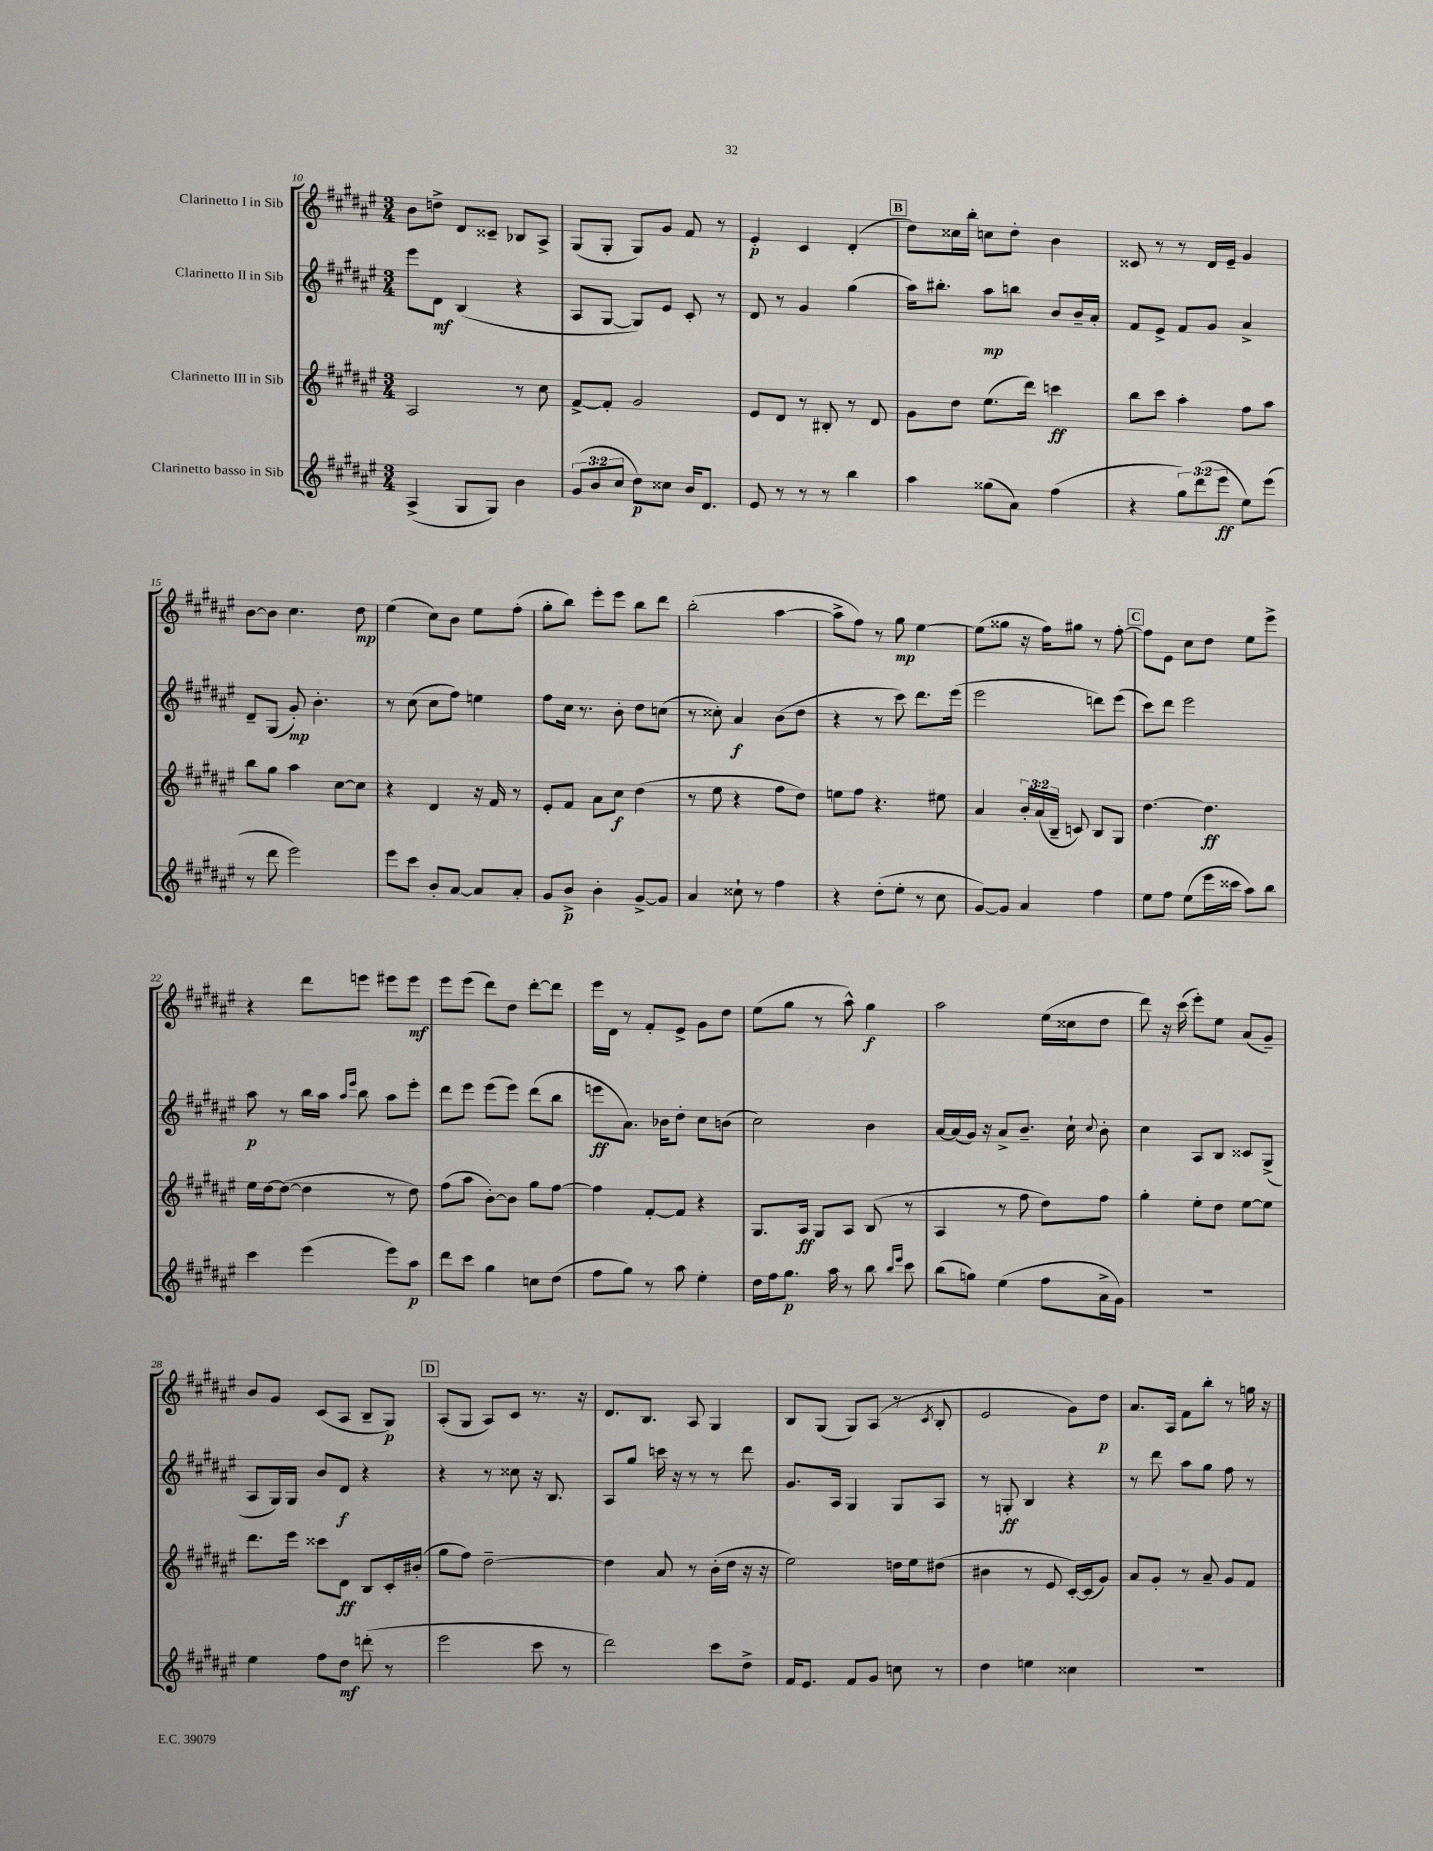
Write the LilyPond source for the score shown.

<<
\new StaffGroup <<
\new Staff = "s0" \with { instrumentName = "Clarinetto I in Sib" } {
    \clef treble \key fis \major \numericTimeSignature \time 3/4
    \autoBeamOff b'8[ d''8]-> dis'8[ cisis'8]-- bes8[ ais8]-> |
    gis8[( gis8]-. gis8[) gis'8] fis'8 r8 |
    eis'4-.\p cis'4 dis'4-.( |
    \mark \markup { \box "B" } dis''8[) cisis''16 b''16]-. c''8[ dis''8]-. b'4 |
    cisis'8 r8 r8 dis'16[ eis'16]-- gis'4 |
    b'8[~ b'8] cis''4. dis''8\mp |
    eis''4( cis''8[) b'8] eis''8[ fis''8]-.( |
    gis''8[-. b''8]) eis'''8[-. eis'''8] b''8[ dis'''8] |
    b''2-.( ais''4~ |
    ais''8[-> fis''8]) r8 gis''8\mp eis''4~ |
    eis''8[( gisis''8] r16 fis''16[) gis''8] r8 fis''8~-. |
    \mark \markup { \box "C" } fis''8[ eis'8] cis''8[ dis''8] eis''8[ eis'''8]-> |
    r4 dis'''8[ e'''8] eis'''8[ eis'''8]\mf |
    eis'''8[ eis'''8]( dis'''8[) dis''8] dis'''8[~-. dis'''8] |
    eis'''16[ dis'16] r8 fis'8[-. eis'8]-> gis'8[ dis''8] |
    eis''8[( gis''8] r8 ais''8-^) gis''4\f |
    ais''2 eis''16[( cisis''16 dis''8] |
    dis'''8) r16 cis'''16( eis'''8[-.) eis''8] ais'8[( gis'8]--) |
    b'8[ gis'8] cis'8[( ais8] b8[-- gis8]\p) |
    \mark \markup { \box "D" } ais8[-.( gis8] ais8[) cis'8] r8. r16 |
    dis'8.[ b8.] ais8 gis4 |
    b8[ gis8]( gis8[) ais8]( r8 \acciaccatura { cis'8 } b8-. |
    eis'2 gis'8[) dis''8]\p |
    ais'8.[ ais16] fis'8[ b''8]-. r8 g''16 r16 \bar "|." |
}
\new Staff = "s1" \with { instrumentName = "Clarinetto II in Sib" } {
    \clef treble \key fis \major \numericTimeSignature \time 3/4
    \autoBeamOff eis'''8[ dis'8]\mf b4( r4 |
    ais8[ gis8]~ gis8[) eis'8] cis'8-. r8 |
    dis'8 r8 gis'4 gis''4( |
    \mark \markup { \box "B" } ais''16[) bis''8.]-. ais''8[\mp b''8] b'8[ b'16-- ais'16]-. |
    fis'8[ eis'8]-> fis'8[ gis'8] ais'4-> |
    dis'8[-- gis8]( gis'8-.\mp) b'4.-. |
    r8 cis''8( cis''8[ fis''8]) e''4 |
    fis''8[ cis''16] r8. b'8-. dis''8[ c''8]( |
    r8 cisis''8-.) ais'4\f b'8[( dis''8] |
    r4 r8 cis'''8) dis'''8.[ eis'''16]( |
    eis'''2 d'''8[) eis'''8]( |
    \mark \markup { \box "C" } cis'''8[) dis'''8] eis'''2 |
    ais''8\p r8 b''16[ ais''16] \grace { ais''16[ eis'''16] } b''8 ais''8[ eis'''8]-. |
    dis'''8[ eis'''8] eis'''8[( eis'''8]) dis'''8[( b''8] |
    e'''8[\ff ais'8.]) bes'16[ dis''8]-. cis''8[ b'8]( |
    cis''2) b'4 |
    ais'16[~ ais'16( gis'16]) r16 ais'8[-> b'8.]-- cis''16-! \appoggiatura { cis''8 } b'8-. |
    cis''4 ais8[ b8] cisis'8[ gis8]->( |
    ais8[ gis16) gis16] b'8[ dis'8]\f r4 |
    \mark \markup { \box "D" } r4 r8 cisis''8 r16 b8. |
    ais8[ gis''8] c'''16 r16 r8 r8 dis'''8 |
    gis'8.[ ais16] gis4 gis8[ ais8] |
    r8 g8-.\ff b4 r4 |
    r8 dis'''8 ais''8[ gis''8] fis''8 r8 \bar "|." |
}
\new Staff = "s2" \with { instrumentName = "Clarinetto III in Sib" } {
    \clef treble \key fis \major \numericTimeSignature \time 3/4 \override Staff.TupletNumber.text = #tuplet-number::calc-fraction-text
    \autoBeamOff ais2 r8 cis''8 |
    fis'8[~-> fis'8]-. gis'2 |
    eis'8[ dis'8] r8 bis8-. r8 dis'8 |
    \mark \markup { \box "B" } gis'8[ dis''8] eis''8.[( dis'''16]) c'''4\ff |
    b''8[ cis'''8] ais''4-. fis''8[ ais''8] |
    b''8[ gis''8] ais''4 cis''8[~ cis''8] |
    r4 dis'4 r16 fis'16 r8 |
    eis'8[-. fis'8] ais'8[ cis''8]\f dis''4( |
    r8 eis''8 r4 fis''8[ dis''8]) |
    e''8[ fis''8] r4. eis''8 |
    ais'4 \tuplet 3/2 { b'16[-. ais'16( b16]-- } c'8) b8[ gis8] |
    \mark \markup { \box "C" } dis''4.~ dis''4.\ff |
    eis''16[ dis''16~ dis''8]~( dis''4 r8 dis''8) |
    fis''8[( ais''8] b'8[~-.) b'8] gis''8[ fis''8]~ |
    fis''4 fis'8[~-. fis'8] r4 |
    gis8.[ ais16]\ff gis8[ ais8] b8( r8 |
    ais4 r8 fis''8 dis''8[) fis''8] |
    gis''4-. eis''8[-. dis''8] eis''8[~ eis''8] |
    dis'''8.[ eis'''16] cisis'''8[ dis'8]\ff b8[ cis'16-. bis'16]-.( |
    \mark \markup { \box "D" } gis''8[ fis''8]) dis''2~-- |
    dis''4 ais'8 r8 b'16[-.( dis''16] r16 r16 |
    eis''2) d''16[ eis''16 dis''8]( |
    bis'4 r8 eis'8 cis'16[~-.) cis'16( gis'8]) |
    ais'8[ gis'8]-. r8 ais'8-- gis'8[ fis'8] \bar "|." |
}
\new Staff = "s3" \with { instrumentName = "Clarinetto basso in Sib" } {
    \clef treble \key fis \major \numericTimeSignature \time 3/4 \override Staff.TupletNumber.text = #tuplet-number::calc-fraction-text
    \autoBeamOff ais4->( gis8[ gis8]) b'4 |
    \tuplet 3/2 { gis'8[( b'8 cis''8] } dis''8[\p) cisis''8] b'16[ dis'8.] |
    eis'8 r8 r8 r8 b''4 |
    \mark \markup { \box "B" } ais''4 gisis''8[( ais'8]) fis''4( |
    r4 \tuplet 3/2 { gis''8[) dis'''8( eis'''8]\ff } eis''8[) eis'''8]( |
    r8 dis'''8 eis'''2) |
    eis'''8[ cis'''8] b'8[-. ais'8]~ ais'8[ ais'8]-. |
    gis'8[ b'8]->\p b'4-. gis'8[~-> gis'8] |
    ais'4 cisis''8-! r8 fis''4 |
    r4 dis''8[-.( eis''8]-. r8 cis''8 |
    gis'8[~) gis'8] ais'4 fis''4 |
    \mark \markup { \box "C" } eis''8[ fis''8] eis''8[( eis'''16 cisis'''16] ais''8[) b''8] |
    cis'''4 eis'''4( eis'''8[) ais''8]\p |
    dis'''8[ cis'''8] gis''4 c''8[ dis''8]( |
    fis''8[ gis''8]) r8 ais''8 eis''4-. |
    dis''16[ fis''16 gis''8.]\p ais''16 r8 b''8 \grace { b''16[ eis'''16] } cis'''8 |
    b''8[( g''8]) eis''4( fis''8[ ais'16-> gis'16]) |
    R2. |
    eis''4 fis''8[ dis''8]\mf d'''8-.( r8 |
    \mark \markup { \box "D" } eis'''2 cis'''8 r8 |
    dis'''2) cis'''8[ dis''8]-> |
    fis'16[ eis'8.] fis'8[ gis'8] c''8 r8 |
    dis''4 e''4 cisis''4 |
    R2. \bar "|." |
}
>>
>>
\layout { \context { \Score currentBarNumber = #10 } }
